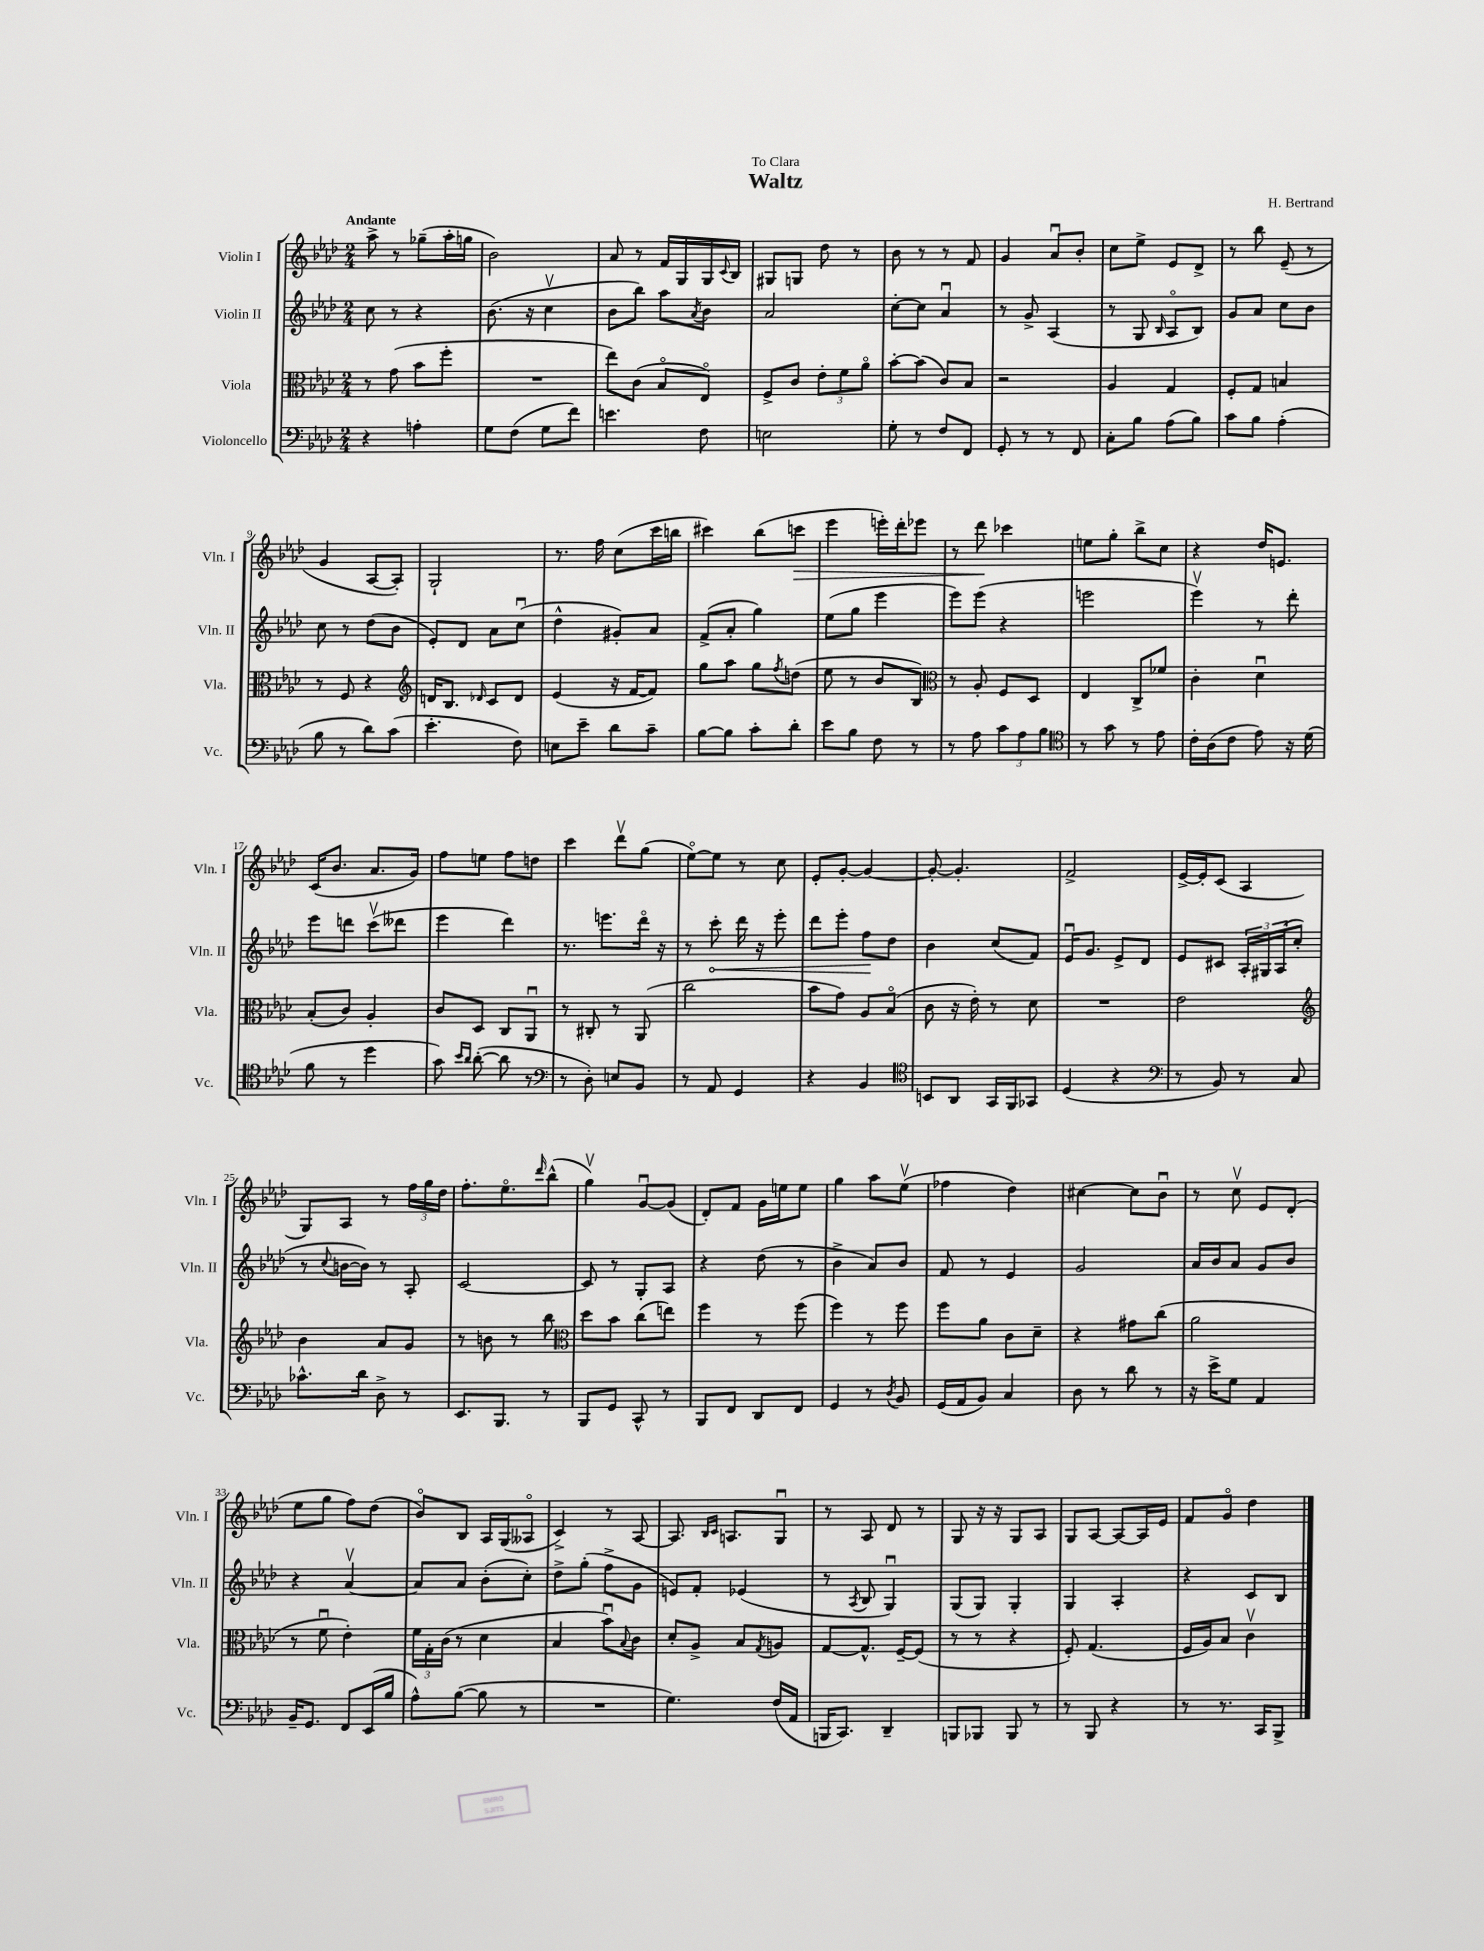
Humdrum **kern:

**kern	**kern	**kern	**kern
*staff4	*staff3	*staff2	*staff1
*clefF4	*clefC3	*clefG2	*clefG2
*k[b-e-a-d-]	*k[b-e-a-d-]	*k[b-e-a-d-]	*k[b-e-a-d-]
*M2/4	*M2/4	*M2/4	*M2/4
4r	8r	8cc	8aa-^
.	(8g	8r	8r
4A'	8b-	4r	(8gg-~
.	8ff'	.	16aa-'
.	.	.	16gg
=	=	=	=
8G	2r	(8.b-	2b-)
(8F	.	.	.
.	.	16r	.
8G	.	4ccv	.
8f)	.	.	.
=	=	=	=
4.e	8ee-)	8b-	8a-
.	(8c	8bb-)	8r
.	8B-o	8aa-	16f
.	.	.	16G
.	.	8qa-	.
8F	8E-o)	8b-	16G
.	.	.	8qqc
.	.	.	16B-
=	=	=	=
2E	8F^	2a-	8G#
.	8c	.	8G
.	12e-'	.	8dd-
.	12f	.	.
.	.	.	8r
.	12a-o	.	.
=	=	=	=
8G'	[8b-'	[8cc'	8b-
8r	(8b-]	8cc]	8r
8F	8c)	4a-u	8r
8FF	8B-	.	8f
=	=	=	=
8GG'	2r	8r	4g
8r	.	8g^	.
8r	.	(4A-	8a-u
8FF	.	.	8b-'
=	=	=	=
8C'	4A-	8r	8cc
8B-	.	8G	8ee-^
.	.	16qqB-	.
(8A-	4G	8A-o	8e-
8B-)	.	8B-)	8d-^
=	=	=	=
8c	8F'	8g	8r
8B-	8G	8a-	8bb-
(4A-'	4B	8cc	(8e-~
.	.	8b-	8r
=	=	=	=
8B-	8r	8cc	4g
8r	8F	8r	.
8d-)	4r	(8dd-	[8A-
(8c	.	8b-	8A-'])
=	=	=	=
*	*clefG2	*	*
4.e-'	16d	8e-')	2G`
.	8.B-	.	.
.	.	8d-	.
.	16qqd-	.	.
.	8c	8a-	.
8F)	8d-	(8ccu	.
=	=	=	=
8E	(4e-	4dd-^^	8.r
8e-~	.	.	.
.	.	.	16ff
8d-	16r	8g#')	(8cc
.	[16f	.	.
8c~	8f])	8a-	16ccc
.	.	.	16bb
=	=	=	=
[8B-	8gg	(8f^	4ccc#)
8B-]	8aa-	8a-'	.
8c'	8gg	4gg)	(8bb-
.	8qff	.	.
8d-'	(8dd	.	8ccc
=	=	=	=
8e-	8ee-	(8ee-	4eee-
8B-	8r	8gg	.
8F	8b-	4eee-	16eee')
.	.	.	16ddd-'
8r	8B-)	.	8eee-
=	=	=	=
*	*clefC3	*	*
8r	8r	8eee-)	8r
8A-	8A-'	(8eee-	8ddd-
12c	8F	4r	4ccc-
12A-	.	.	.
.	8D-	.	.
12B-	.	.	.
=	=	=	=
*clefC4	*	*	*
8r	4E-	2eee	8ee
8g	.	.	8gg'
8r	8C^	.	8bb-^
8e-	8f-	.	8cc
=	=	=	=
16c'	4c'	4eee-v)	4r
(16A-	.	.	.
8c	.	.	.
8e-)	4d-u	8r	16dd-
.	.	.	8.e
16r	.	8ddd-'	.
(16d-	.	.	.
=	=	=	=
8f	(8B-'	8eee-	(16c
.	.	.	8.b-
8r	8c)	8ddd	.
4dd-	4A-'	(8cccv	8.a-
.	.	8ddd--	.
.	.	.	16g)
=	=	=	=
8g)	8c	4eee-	8ff
16qqb-	.	.	.
16qqa-	.	.	.
([8a-'	8D-	.	8ee
8a-]	8C	4ddd-)	8ff
8r	8AA-u	.	8dd
=	=	=	=
*clefF4	*	*	*
8r	8r	8.r	4ccc
8D-')	8C#'	.	.
.	.	8.eee	.
8E	8r	.	8ddd-v
8BB-	(8AA-	16ddd-o	(8gg
.	.	16r	.
=	=	=	=
8r	2cc	8r	[8ee-o)
8AA-	.	8ccc'	8ee-]
4GG	.	16ddd-	8r
.	.	16r	.
.	.	8eee-'	8cc
=	=	=	=
4r	8b-	8ddd-	8e-'
.	8g)	8eee-'	[8g'
4BB-	8A-	8ff	4g_
.	(8B-o	8dd-	.
=	=	=	=
*clefC4	*	*	*
8BB	8c	4b-	8g'_
8AA-	16r	.	4.g']
.	16e-')	.	.
16GG	8r	(8cc	.
16FF	.	.	.
8GG-	8d-	8f)	.
=	=	=	=
(4D-	2r	16e-u	2f^
.	.	8.g	.
4r	.	8e-^	.
.	.	8d-	.
=	=	=	=
*clefF4	*	*	*
8r	2e-	8e-	[16e-^
.	.	.	16e-']
8BB-)	.	8c#	(8c
8r	.	24A-'	4A-
.	.	24G#	.
.	.	(24A-	.
8C	.	8cc'	.
=	=	=	=
*	*clefG2	*	*
8.c-^^	4b-	8r	8G)
.	.	8qqcc	.
.	.	[16b	8A-
16d-	.	16b])	.
8D-^	8a-	8r	8r
8r	8g	8A-'	24ff
.	.	.	24gg
.	.	.	24dd-
=	=	=	=
8.EE-	8r	[2c	8.ff'
.	8b	.	.
8.BBB-	.	.	8.ee-o
.	8r	.	.
.	.	.	16qqddd-
8r	8bb-	.	(8bb-^^
=	=	=	=
*	*clefC3	*	*
8BBB-	8dd-	8c]	4ggv)
8GG	8b-	8r	.
8CC^^	(8cc	8G'	[8gu
8r	8ee)	8A-	(8g]
=	=	=	=
8BBB-	4ff	4r	8d-')
8FF	.	.	8f
8DD-	8r	(8dd-	16g
.	.	.	16ee
8FF	(8ff	8r	8ee
=	=	=	=
4GG	4ff)	4b-^	4gg
8r	8r	8a-)	8aa-
8qD-	.	.	.
8BB-	8ff	8b-	(8ee-v
=	=	=	=
(16GG	8ff	8f	4ff-
16AA-	.	.	.
8BB-)	8a-	8r	.
4C	8c	4e-	4dd-)
.	8d-~	.	.
=	=	=	=
8D-	4r	2g	[4cc#
8r	.	.	.
8d-	8g#	.	8cc#]
8r	(8cc	.	8b-u
=	=	=	=
16r	2a-	16a-	8r
16e-^	.	16b-	.
8G	.	8a-	8ccv
4AA-	.	8g	8e-
.	.	8b-	(8d-'
=	=	=	=
16BB-~	8r	4r	8ee-
8.GG	.	.	.
.	8fu	.	8gg
8FF	4e-')	[4a-v	8ff)
(16EE-	.	.	(8dd-
16B-	.	.	.
=	=	=	=
8A-^^)	24f	8a-]	8b-o)
.	24G'	.	.
.	(24c	.	.
([8B-	8r	8a-	8B-
8B-]	4d-	(8b-'	16A-
.	.	.	(16G
8r	.	8cc')	8A--o
=	=	=	=
2r	4B-	8dd-^	4c^)
.	.	(8gg'	.
.	8b-u)	8ff^	8r
.	8qqB-	.	.
.	8c	8g	[8A-
=	=	=	=
4.G)	8d-'	8e)	8.A-]
.	8A-^	8f'	.
.	.	.	16qqB-
.	.	.	16qqc
.	.	.	8.A
.	8B-	(4e-	.
.	8qG	.	.
(16F	8A	.	8Gu
16AA-	.	.	.
=	=	=	=
16BBB	[8G	8r	8r
8.CC)	.	.	.
.	.	8qA-	.
.	8.G^^]	8B-	8A-
4DD-~	.	4Gu)	8d-
.	[16F~	.	.
.	(8F]	.	8r
=	=	=	=
8BBB	8r	(8G	8G
8BBB-	8r	8G)	16r
.	.	.	16r
8BBB-	4r	4G'	8G
8r	.	.	8A-
=	=	=	=
8r	8F')	4G	8G
8BBB-	(4.G	.	[8A-
4r	.	4A-'	8A-_
.	.	.	16A-]
.	.	.	16e-
=	=	=	=
8r	16F	4r	8f
.	16A-)	.	.
8.r	8B-	.	8go
.	4cv	8c	4dd-
16CC	.	.	.
8BBB-^	.	8B-	.
==	==	==	==
*-	*-	*-	*-
